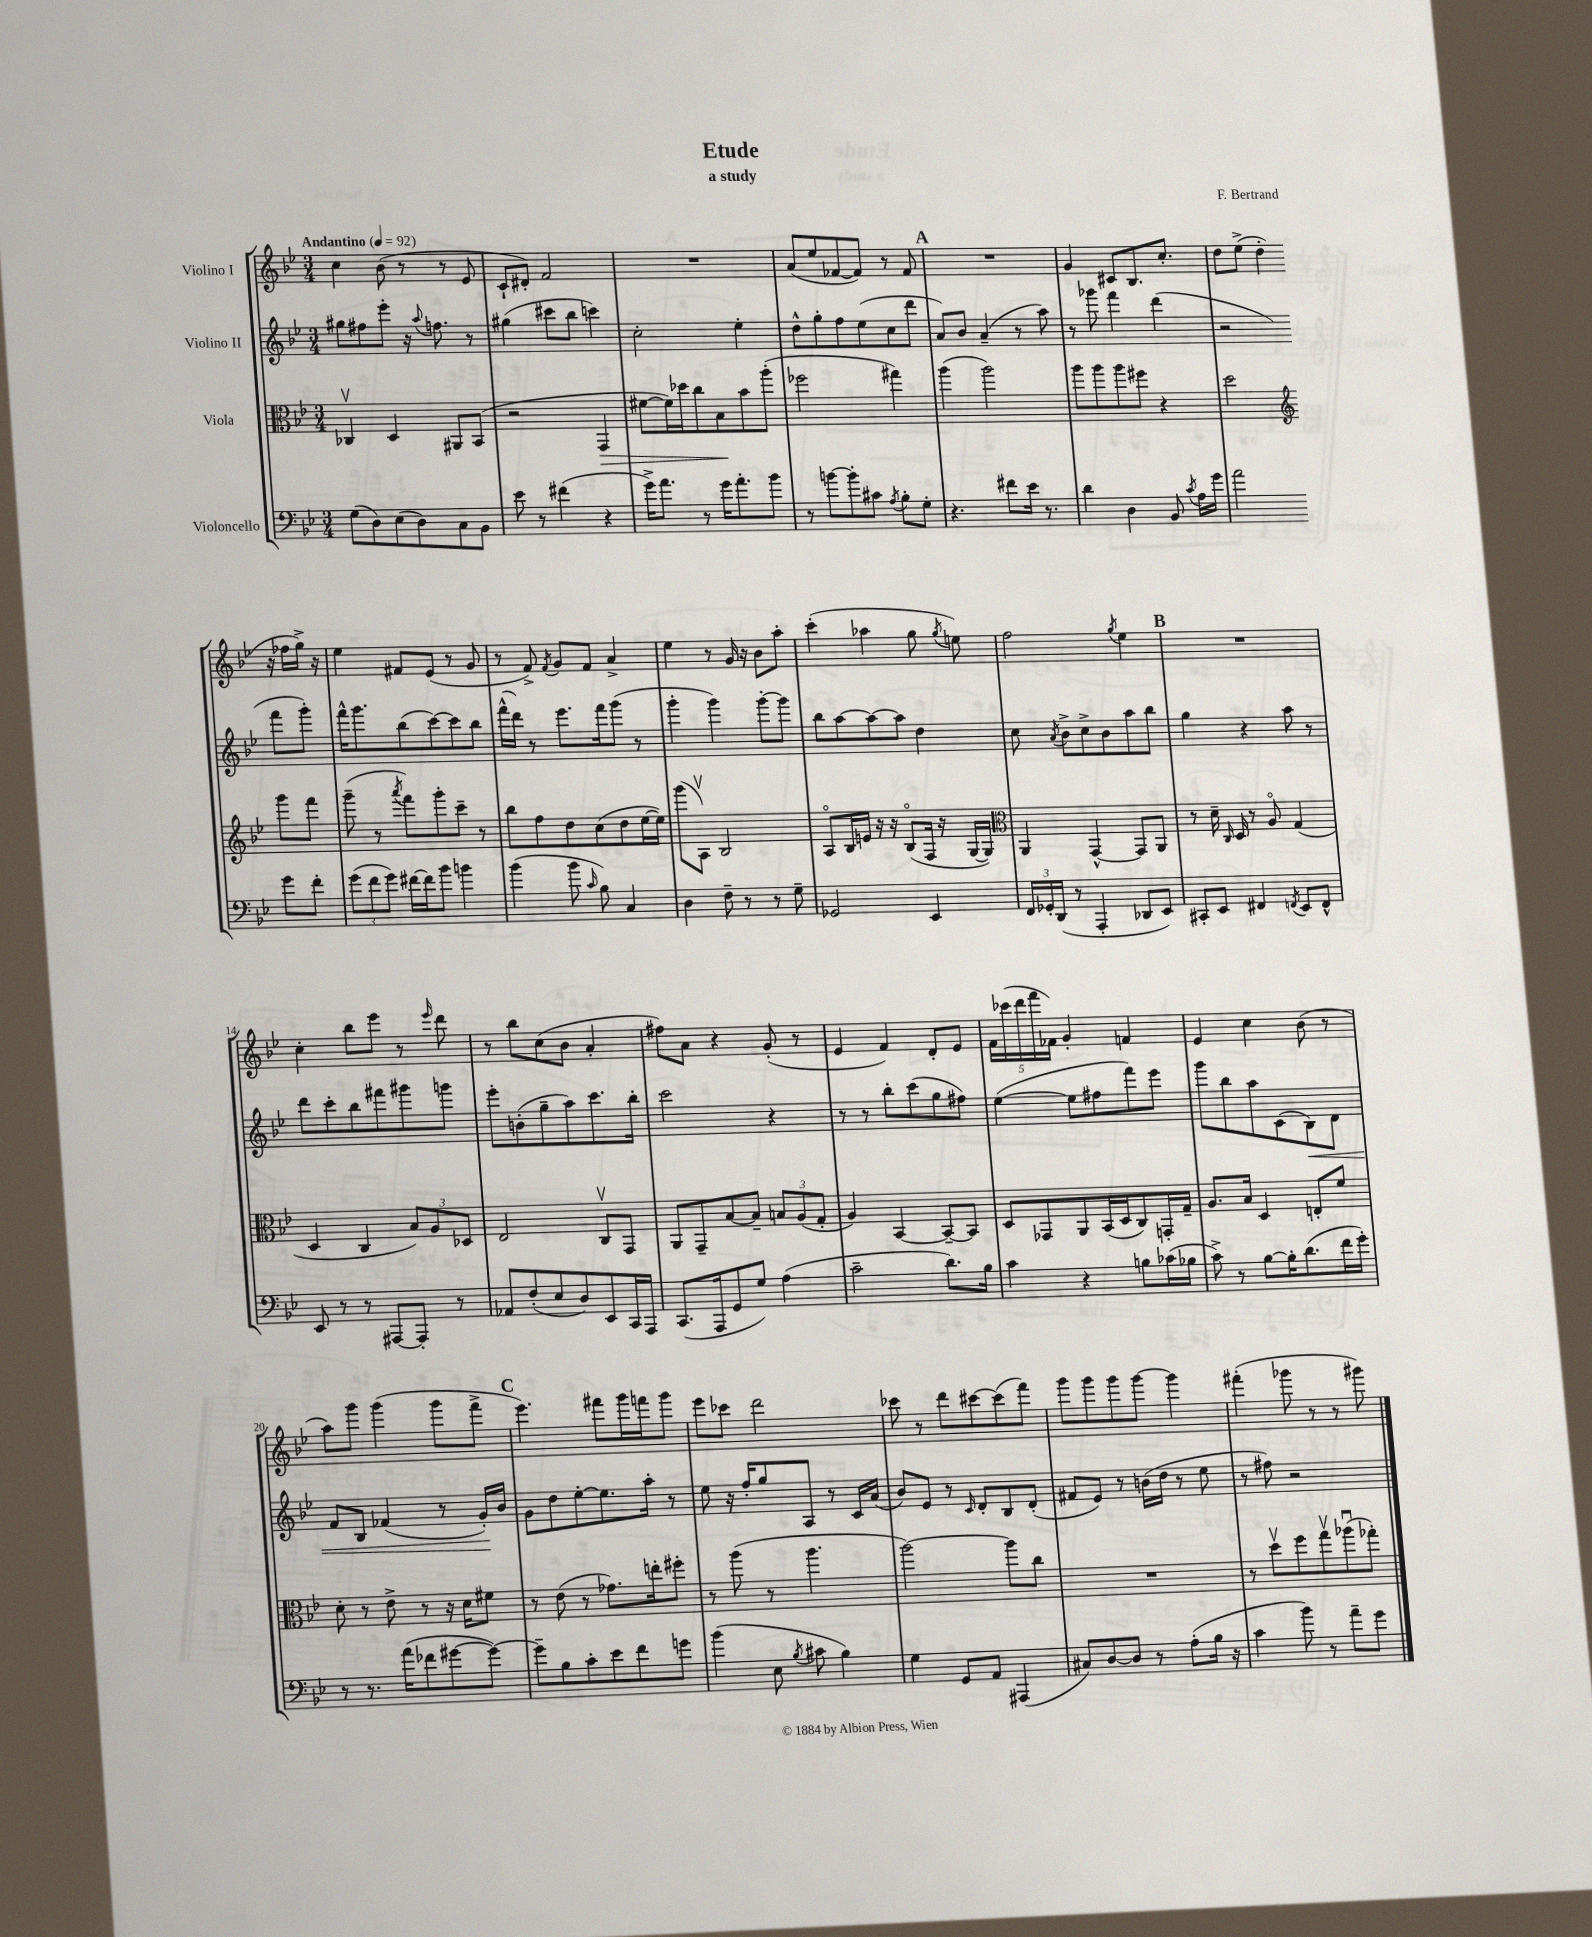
\header { title = "Etude" composer = "F. Bertrand" subtitle = "a study" }
<<
\new StaffGroup <<
\new Staff = "s0" \with { instrumentName = "Violino I" } {
    \clef treble \key bes \major \numericTimeSignature \time 3/4 \tempo "Andantino" 4 = 92
    \autoBeamOff c''4 bes'8( r8 r8 ees'8 |
    c'8[-! dis'8]-.) f'2 |
    R2. |
    a'8[( ees''8 fes'8~ fes'8]) r8 fes'8 |
    \mark \markup { \bold "A" } R2. |
    g'4 cis'8[ bes8. c''8.]-. |
    d''8[ ees''8]->( d''4-. r16 fes''16[ g''16]->) r16 |
    ees''4 fis'8[ ees'8]( r8 g'8 |
    r8 f'8->) \acciaccatura { f'8 } g'8[ f'8] a'4-> |
    ees''4 r8 g'16 r16 bes'8[ a''8]-. |
    c'''4-.( aes''4 g''8 \acciaccatura { g''8 } e''8) |
    f''2 \acciaccatura { g''8 } ees''4 |
    \mark \markup { \bold "B" } R2. |
    c''4-. bes''8[ ees'''8] r8 \grace { ees'''16 } d'''8 |
    r8 bes''8[ c''8( bes'8] a'4-. |
    fis''8[) a'8] r4 g'8-.( r8 |
    ees'4 f'4) d'8[-. ees'8] |
    \tuplet 5/4 { f'16[ ces'''16( d'''16 f'''16 fes'16]) } g'4-. f'4 |
    ees'4 c''4 bes'8( r8 |
    a''8[) g'''8] g'''4( g'''8[ f'''8]-> |
    \mark \markup { \bold "C" } ees'''4.) fis'''8[ g'''16 f'''16 g'''8] |
    ees'''8[ ces'''8] d'''2 |
    ces'''8 r8 d'''8[ cis'''8~ cis'''8( f'''8]) |
    g'''8[ g'''8 g'''8 g'''8]~ g'''4 |
    fis'''4-.( ges'''8 r8 r8 gis'''8) \bar "|." |
}
\new Staff = "s1" \with { instrumentName = "Violino II" } {
    \clef treble \key bes \major \numericTimeSignature \time 3/4
    \autoBeamOff gis''8[ fis''8 ees'''8]-. r16 \appoggiatura { a''8 } f''8. r8 |
    gis''4( cis'''8[ bes''8] c'''4) |
    c''2-. ees''4-. |
    d''8[-^ g''8-. f''8 ees''8( c''8 d'''8] |
    \mark \markup { \bold "A" } a'8[) bes'8] a'4--( r8 a''8) |
    r8 ges'''8 f'''4 d'''4( |
    r2 f'''8[ g'''8]-.) |
    f'''16[-^ g'''8. bes''8( c'''8~) c'''8 bes''8] |
    f'''16[-^( d'''16]) r8 ees'''8.[ f'''16 g'''8]( r8 |
    g'''4-. g'''4) g'''8[~-. g'''8] |
    bes''8[ a''8~ a''8~ a''8] d''4 |
    c''8 \acciaccatura { a'8 } bes'8[-> c''8-> bes'8 a''8 bes''8] |
    \mark \markup { \bold "B" } g''4 r4 a''8 r8 |
    d'''8[ c'''8-. bes''8 fis'''8 gis'''8 g'''8] |
    ees'''8[-. b'8-.( g''8-- a''8) c'''8. bes''16]-. |
    c'''2 r4 |
    r8 r8 bes''8[-. c'''8( g''8 fis''8]) |
    ees''4~( ees''8[ fis''8 f'''8) ees'''8] |
    g'''8[ bes''8 a''8 c'8( bes8\<) d'8] |
    f'8[ bes8] fes'4( r8 g'16[-.\!) bes'16] |
    \mark \markup { \bold "C" } g'8[ d''8 ees''8~-. ees''8. a''16]-. r8 |
    ees''8 r16 f''16[-. g''8 a8] r8 c'16[ a'16]( |
    bes'8[) ees'8] r8 \grace { c'16 } d'8[-. bes8 d'8]-.( |
    fis'8[ ees'8]) r8 b'16[( d''16] r8 ees''8 |
    r8 fis''8) r2 \bar "|." |
}
\new Staff = "s2" \with { instrumentName = "Viola" } {
    \clef alto \key bes \major \numericTimeSignature \time 3/4
    \autoBeamOff ces4\upbow d4 ais,8[ bes,8]( |
    r2 g,4\> |
    fis'8[~ fis'16) des''16 c''8 bes8\! bes'8 a''8]-.( |
    fes''2 gis''4) |
    \mark \markup { \bold "A" } a''4( a''2) |
    a''8[ a''8 a''8 fis''8] r4 |
    d''2 \clef treble g'''8[ f'''8] |
    g'''8--( r8 \acciaccatura { a'''8 } f'''8[) g'''8-. c'''8]-- r8 |
    bes''8[ f''8 d''8 c''8( d''8 ees''16~ ees''16]) |
    g'''8[( a8]\upbow) bes2 |
    a8[\flageolet bes16 e'16] r16 r16 bes8[\flageolet( f16] r16 g16[~ g16]) |
    \clef alto a,4 g,4~-^ g,8[ a,8] |
    \mark \markup { \bold "B" } r8 d'16-- \grace { c16 } d16 r8 a8\flageolet g4( |
    d4 c4 \tuplet 3/2 { bes8[) a8 des8] } |
    ees2 c8[\upbow g,8] |
    a,8[ g,8-- bes8~ bes8]-- \tuplet 3/2 { b8[ a8( g8]-. } |
    a4) bes,4~ bes,8[~-- bes,8] |
    d8[ ges,8 a,8 bes,16( d16 c8) g,16-. g16]-- |
    a8.[ bes16] d4 e8[-. f'8] |
    d'8-. r8 ees'8-> r8 r16 d'16[ fis'8] |
    \mark \markup { \bold "C" } r8 ees'8( r8 ges'8.[) e''16-. fis''8]-. |
    r8 a''8( r8 a''4. |
    a''2~) a''8[ c''8] |
    R2. |
    r8 d''8[\upbow f''8 g''8\upbow aes''8\downbow( ges''8]-.) \bar "|." |
}
\new Staff = "s3" \with { instrumentName = "Violoncello" } {
    \clef bass \key bes \major \numericTimeSignature \time 3/4
    \autoBeamOff g8[( d8) ees8( d8) c8 bes,8] |
    ees'8 r8 fis'4( r4 |
    g'16[->) a'8.] r8 g'16[ a'8.-. bes'8] |
    r8 b'8[~ b'8-. cis'8] \acciaccatura { a8 } bes8[-. g8]-. |
    \mark \markup { \bold "A" } r4. fis'8[ ees'16] r8. |
    d'4 d4 bes,8 \acciaccatura { c'8 } a16[ g'16] |
    a'2 g'8[ f'8]-. |
    \tuplet 3/2 { g'8[( f'8 g'8]) } fis'16[~ fis'16 bes'8] b'4 |
    bes'4( bes'8 \grace { c'16 } bes8) c4 |
    d4 f8-- r8 r8 g8-- |
    ges,2 ees,4 |
    \tuplet 3/2 { f,16[ ges,16-. d,16]( } r8 a,,4-. des,8[ ees,8]) |
    \mark \markup { \bold "B" } cis,8[-. ees,8] fis,4 \acciaccatura { f,8 } ees,8[ f,8]-^ |
    ees,8 r8 r8 ais,,8[~ ais,,8]-. r8 |
    aes,8[ f8-.( ees8 d8) ees,8 c,16 a,,16] |
    c,8.[( a,,16 g,8 g8]) a4( |
    c'2-- d'8.[) bes16] |
    c'4 r4 b8[ ces'16( bes16] |
    c'8->) r8 bes8[~ bes16-. d'8.( f'16 g'16]-.) |
    r8 r8. a'16[( fes'8 gis'8~ gis'8]~) |
    \mark \markup { \bold "C" } gis'8[-- bes8 c'8-. ees'8 f'8 g'8] |
    bes'4( ees8 \acciaccatura { bes8 } cis'8 bes4) |
    g4 g,8[ a,8] ais,,4( |
    cis8[) d8~ d8] r8 a8[-.( bes16] r16 |
    c'4 bes'8) r8 a'8[-- g'8] \bar "|." |
}
>>
>>
